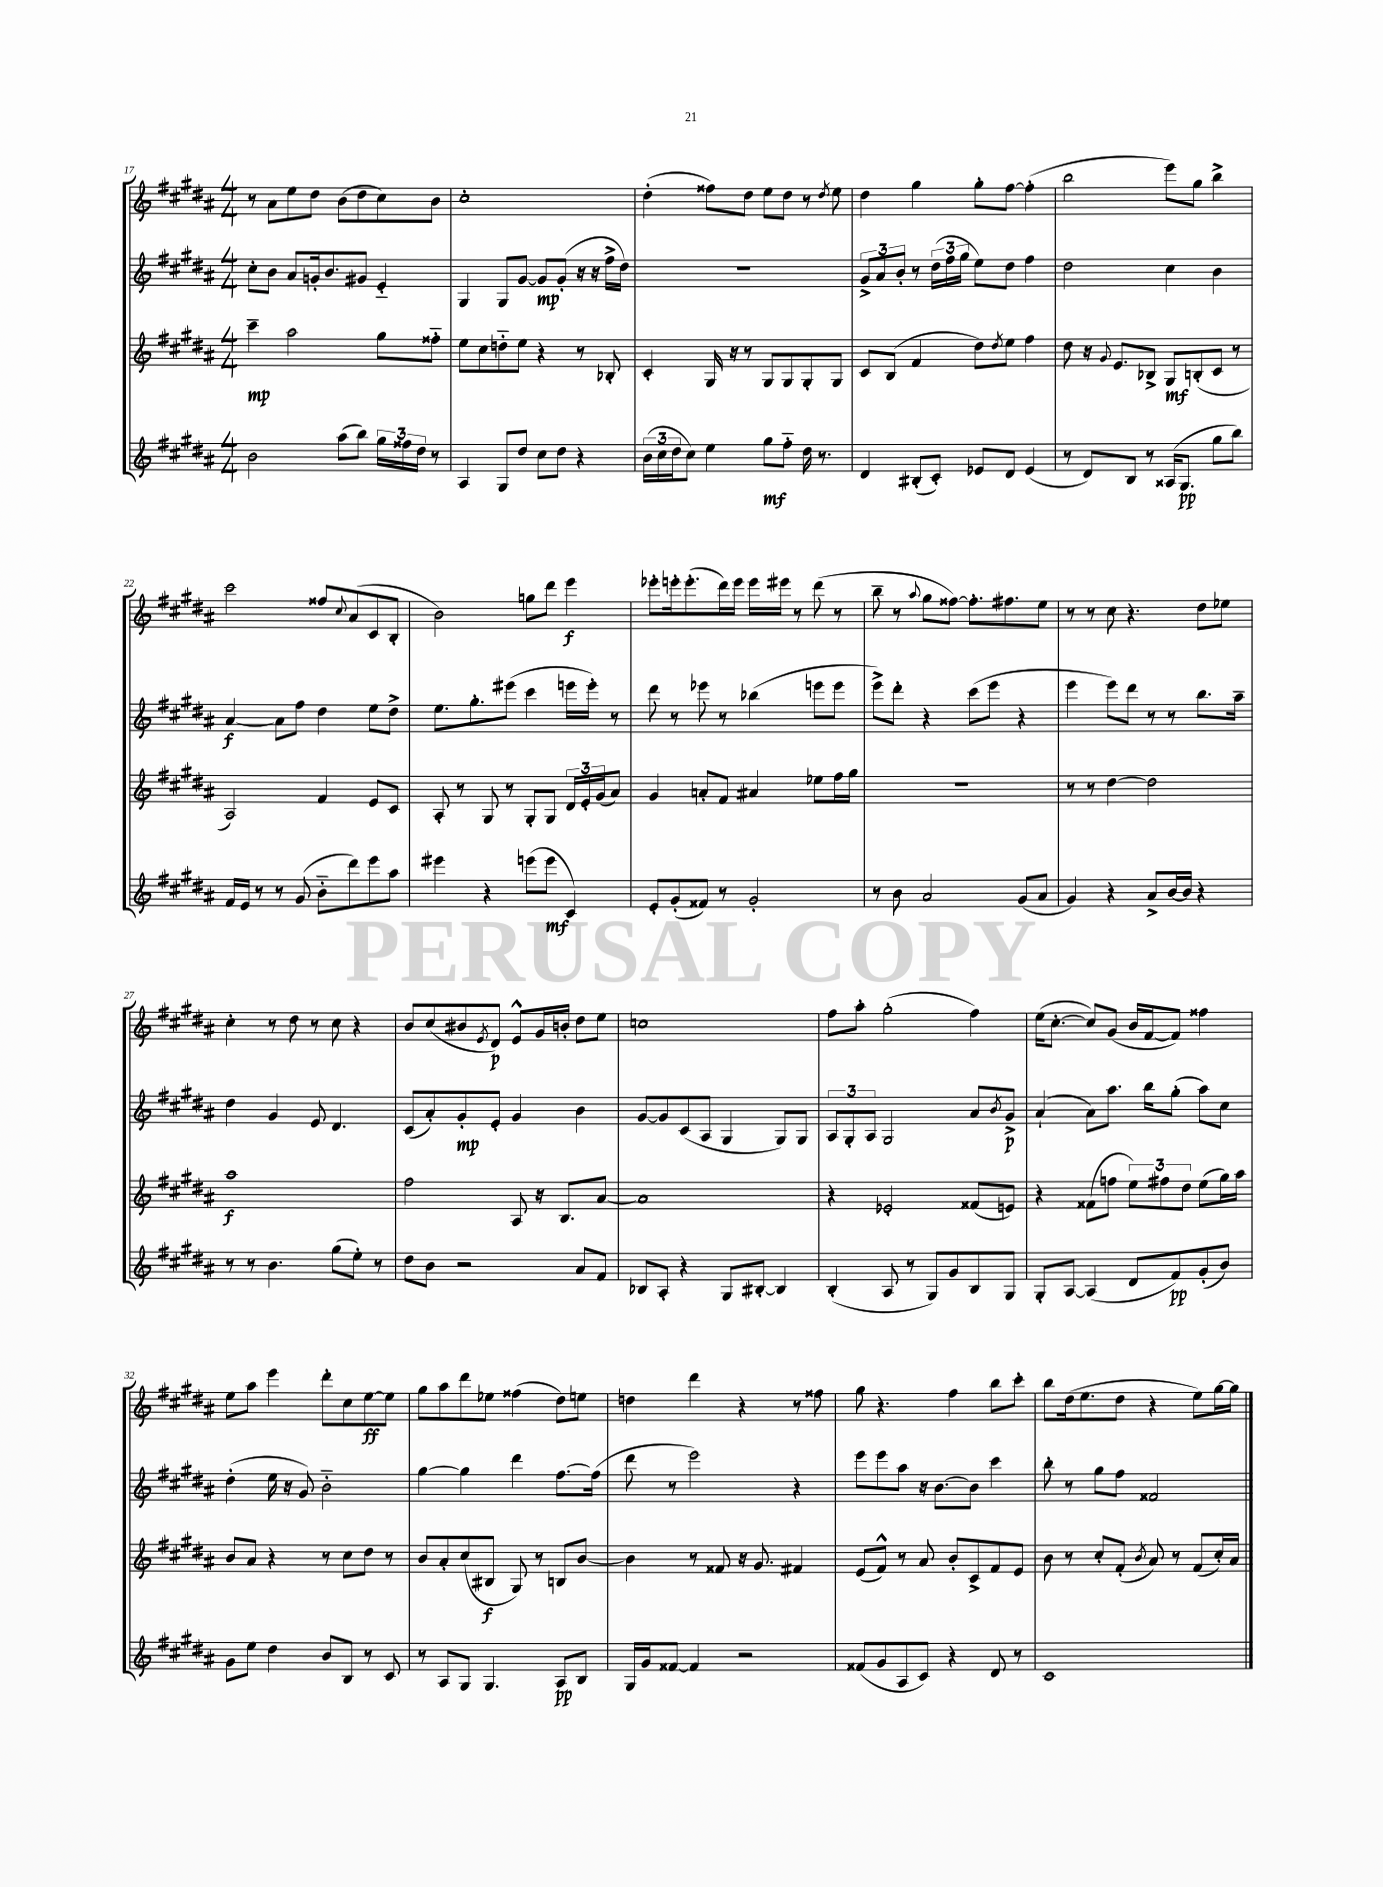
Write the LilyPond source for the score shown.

<<
\new StaffGroup <<
\new Staff = "s0" {
    \clef treble \key b \major \numericTimeSignature \time 4/4
    r8 ais'8 e''8 dis''8 b'8( dis''8 cis''8) b'8 |
    cis''1-. |
    dis''4-.( fisis''8) dis''8 e''8 dis''8 r8 \acciaccatura { dis''8 } e''8 |
    dis''4 gis''4 gis''8-. fis''8~ fis''4-.( |
    b''2 e'''8) gis''8 b''4-> |
    cis'''2 fisis''8 \appoggiatura { cis''8 } ais'8( cis'8 b8-. |
    b'2) g''8 dis'''8 e'''4\f |
    ees'''8-. e'''16-. e'''8.-.( dis'''16) e'''16 e'''16 eis'''16 r8 dis'''8( r8 |
    b''8-- r8 \appoggiatura { ais''8 } gis''8 fisis''8~) fisis''8.-. fis''8. e''8 |
    r8 r8 cis''8 r4. dis''8 ees''8 |
    cis''4-. r8 dis''8 r8 cis''8 r4 |
    b'8 cis''8( bis'8 \acciaccatura { e'8 } dis'8\p) e'8-^ gis'16 b'16-. dis''8 e''8 |
    c''1 |
    fis''8 ais''8-. gis''2-.( fis''4) |
    e''16( cis''8.~-. cis''8) gis'8( b'16 fis'16~ fis'8) fisis''4 |
    e''8 ais''8 e'''4 dis'''8-. cis''8 e''8~\ff e''8 |
    gis''8 ais''8 dis'''8 ees''8 fisis''4( dis''8) e''8 |
    d''4 dis'''4 r4 r8 fisis''8 |
    gis''8 r4. fis''4 b''8 cis'''8-. |
    b''8 dis''16( e''8. dis''8 r4 e''8) gis''16~ gis''16 \bar "|." |
}
\new Staff = "s1" {
    \clef treble \key b \major \numericTimeSignature \time 4/4
    cis''8-. b'8 ais'8 g'16-. b'8. gis'8 e'4-_ |
    gis4 gis8 gis'8~ gis'8\mp gis'8-.( r16 r16 fis''16-> dis''16) |
    R1 |
    \tuplet 3/2 { gis'8-> ais'8 b'8-. } r8 \tuplet 3/2 { dis''16( fis''16 gis''16 } e''8) dis''8 fis''4 |
    dis''2 cis''4 b'4 |
    ais'4~\f ais'8 fis''8 dis''4 e''8 dis''8-> |
    e''8. gis''8.-. eis'''8( cis'''4 e'''16 e'''16-.) r8 |
    dis'''8 r8 ees'''8 r8 bes''4( e'''8 e'''8 |
    e'''8->) dis'''8-. r4 cis'''8( e'''8 r4 |
    e'''4 e'''8) dis'''8 r8 r8 b''8. ais''16-- |
    dis''4 gis'4 e'8 dis'4. |
    cis'8( ais'8-.) gis'8-.\mp e'8-. gis'4 b'4 |
    gis'8~ gis'8 cis'8( ais8 gis4 gis8) gis8 |
    \tuplet 3/2 { ais8 gis8-. ais8 } gis2 ais'8 \acciaccatura { b'8 } gis'8->\p |
    ais'4-!( ais'8) ais''8. b''16 gis''8-.( ais''8) cis''8 |
    dis''4-.( e''16 r16 gis'8) b'2-_ |
    gis''4~ gis''4 dis'''4 fis''8.~ fis''16( |
    dis'''8 r8 e'''2) r4 |
    e'''8 e'''8 ais''8 r16 b'8.~ b'8 cis'''4 |
    b''8-. r8 gis''8 fis''8 fisis'2 \bar "|." |
}
\new Staff = "s2" {
    \clef treble \key b \major \numericTimeSignature \time 4/4
    cis'''4--\mp ais''2 gis''8 fisis''8-_ |
    e''8 cis''8 d''8-_ e''8 r4 r8 bes8-. |
    cis'4-. gis16 r16 r8 gis8 gis8 gis8-. gis8 |
    cis'8 b8( fis'4 dis''8) \acciaccatura { dis''8 } e''8 fis''4 |
    dis''8 r16 \appoggiatura { gis'8 } e'8. bes8-> gis8\mf b8-.( cis'8 r8 |
    ais2) fis'4 e'8 cis'8 |
    ais8-. r8 gis8 r8 gis8-. gis8 \tuplet 3/2 { dis'16 e'16-. gis'16( } ais'8) |
    gis'4 a'8-. fis'8 ais'4 ees''8 fis''16 gis''16 |
    r1 |
    r8 r8 dis''4~ dis''2 |
    ais''1\f |
    fis''2 ais8 r16 b8. ais'8~ |
    ais'1 |
    r4 ees'2-. fisis'8( e'8) |
    r4 fisis'8( f''8 \tuplet 3/2 { e''8) fis''8 dis''8 } e''8( gis''16) ais''16 |
    b'8 ais'8 r4 r8 cis''8 dis''8 r8 |
    b'8 ais'8-. cis''8( bis8\f gis8) r8 b8 b'8~ |
    b'4 r8 fisis'8 r16 gis'8. fis'4 |
    e'8( fis'8-^) r8 ais'8 b'8-. cis'8-> fis'8 e'8 |
    b'8 r8 cis''8-. fis'8-.( \acciaccatura { b'8 } ais'8) r8 fis'8( cis''16-.) ais'16 \bar "|." |
}
\new Staff = "s3" {
    \clef treble \key b \major \numericTimeSignature \time 4/4
    b'2 ais''8( b''8) \tuplet 3/2 { gis''16 fisis''16 dis''16 } r8 |
    ais4 gis8 dis''8 cis''8 dis''8 r4 |
    \tuplet 3/2 { b'16( cis''16 dis''16 } cis''8) e''4 gis''8\mf fis''8-_ dis''16 r8. |
    dis'4 bis8-.( cis'8-.) ees'8 dis'8 ees'4( |
    r8 dis'8) b8 r8 aisis16( gis8.\pp gis''8 b''8) |
    fis'16 e'16 r8 r8 gis'8( b'8-_ dis'''8) e'''8 ais''8 |
    eis'''4 r4 e'''8( e'''8\mf cis'4) |
    e'8-. gis'8-.( fisis'8) r8 gis'2-. |
    r8 b'8 ais'2 gis'8( ais'8 |
    gis'4) r4 ais'8-> b'16~ b'16 r4 |
    r8 r8 b'4. gis''8( e''8-.) r8 |
    dis''8 b'8 r2 ais'8 fis'8 |
    bes8 ais8-. r4 gis8 bis8~-. bis4 |
    b4-.( ais8 r8 gis8) gis'8 b8 gis8 |
    gis8-. ais8~ ais4( dis'8 fis'8\pp) gis'8-.( b'8) |
    gis'8 e''8 dis''4 b'8 b8 r8 cis'8 |
    r8 ais8 gis8 gis4. ais8\pp b8 |
    gis16 gis'16 fisis'8~ fisis'4 r2 |
    fisis'8( gis'8 ais8 cis'8) r4 dis'8 r8 |
    cis'1 \bar "|." |
}
>>
>>
\layout { \context { \Score currentBarNumber = #17 } }
